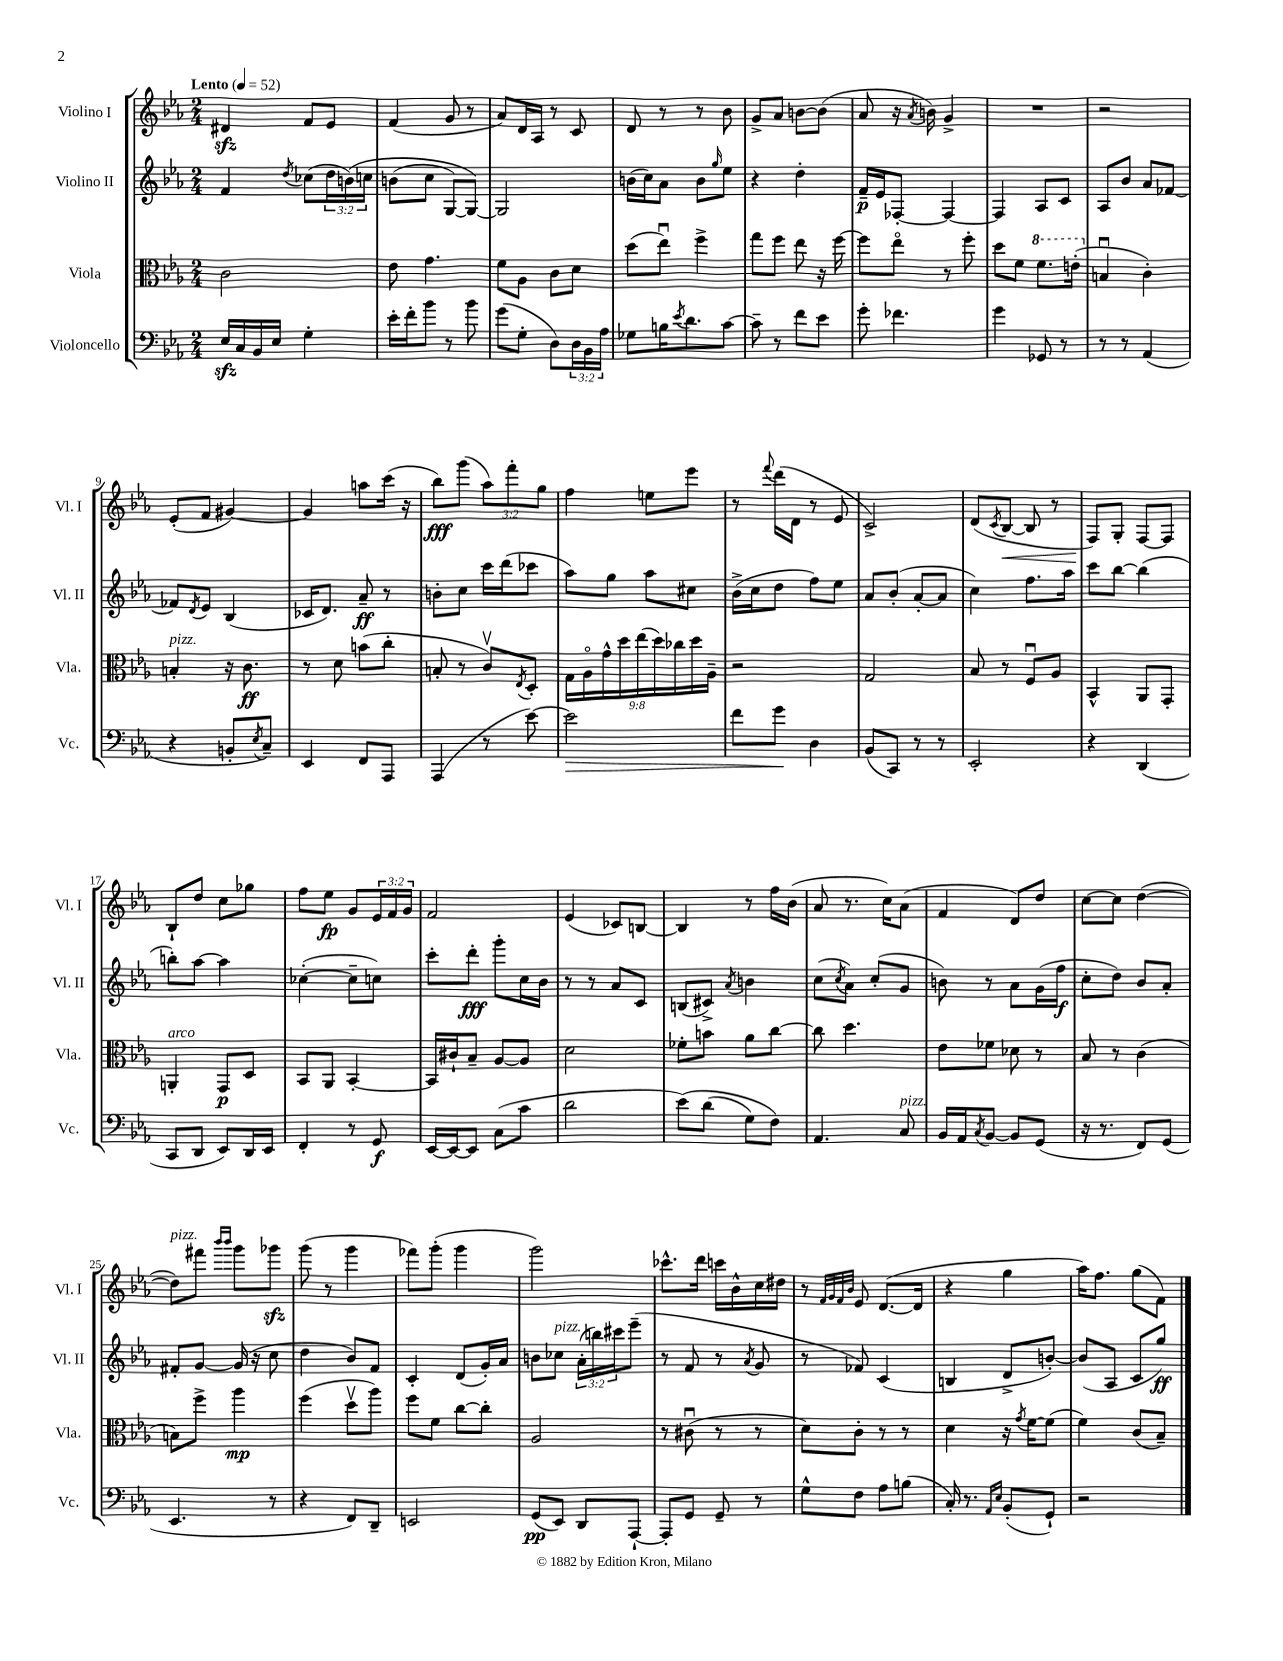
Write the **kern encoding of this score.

**kern	**dynam	**kern	**dynam	**kern	**dynam	**kern	**dynam
*part4	*part4	*part3	*part3	*part2	*part2	*part1	*part1
*staff4	*staff4	*staff3	*staff3	*staff2	*staff2	*staff1	*staff1
*I"Violoncello	*	*I"Viola	*	*I"Violino II	*	*I"Violino I	*
*I'Vc.	*	*I'Vla.	*	*I'Vl. II	*	*I'Vl. I	*
*clefF4	*	*clefC3	*	*clefG2	*	*clefG2	*
*k[b-e-a-]	*	*k[b-e-a-]	*	*k[b-e-a-]	*	*k[b-e-a-]	*
*M2/4	*	*M2/4	*	*M2/4	*	*M2/4	*
*MM52	*	*MM52	*	*MM52	*	*MM52	*
=1	=1	=1	=1	=1	=1	=1	=1
!	!	!	!	!	!	!LO:TX:a:B:t=Lento	!
16E-zz/LL	.	2c\	.	4f/	.	4d#Xzz/	.
16C/	.	.	.	.	.	.	.
16BB-/	.	.	.	.	.	.	.
16E-/JJ	.	.	.	.	.	.	.
.	.	.	.	8qdd/	.	.	.
4G'\	.	.	.	(8cc-X\L	.	8f/L	.
.	.	.	.	24dd\L	.	8e-/J	.
.	.	.	.	(24bn\)	.	.	.
.	.	.	.	24ccn\JJ	.	.	.
=2	=2	=2	=2	=2	=2	=2	=2
16e-'\LL	.	8e-\	.	(8bn\L	.	(4f/	.
16f'\J	.	.	.	.	.	.	.
8b-\J	.	4.g\	.	8cc\J	.	.	.
8r	.	.	.	[8G/L)	.	8g/	.
8b-\	.	.	.	8G/J_)	.	8r	.
=3	=3	=3	=3	=3	=3	=3	=3
(8g\L	.	8f\L	.	2G/]	.	8a-/L)	.
8G'\J	.	8A-\J	.	.	.	16d/L	.
.	.	.	.	.	.	16A-/JJ	.
8D\L)	.	8c\L	.	.	.	8r	.
24D\L	.	8d\J	.	.	.	8c/	.
24BB-\	.	.	.	.	.	.	.
24A-\JJ	.	.	.	.	.	.	.
=4	=4	=4	=4	=4	=4	=4	=4
8G-X\L	.	(8dd\L	.	(16bn\LL	.	8d/	.
.	.	.	.	16cc\J)	.	.	.
16Bn\K	.	8ee-u\J)	.	8a-\J	.	8r	.
8qe-/	.	.	.	.	.	.	.
8.d\	.	.	.	.	.	.	.
.	.	4ff^\	.	8b\L	.	8r	.
.	.	.	.	16qqgg/	.	.	.
[8c\J	.	.	.	8ee-\J	.	8b-\	.
=5	=5	=5	=5	=5	=5	=5	=5
8c~\]	.	8gg\L	.	4r	.	8g^/L	.
8r	.	8ff\J	.	.	.	8a-/J	.
8f\L	.	8ee-\	.	4dd'\	.	[8bn\L	.
8e-\J	.	16r	.	.	.	(8b\J]	.
.	.	[16ff\	.	.	.	.	.
=6	=6	=6	=6	=6	=6	=6	=6
8g'\	.	8ff\L]	.	16f~/LL	p	8a-/	.
.	.	.	.	16e-/J	.	.	.
4.f-X\	.	8ee-\J	.	[8F-X'/J	.	16r	.
.	.	.	.	.	.	8qa-/	.
.	.	.	.	.	.	16bn\)	.
.	.	8r	.	4F-/_	.	4g^/	.
.	.	8ff'\	.	.	.	.	.
=7	=7	=7	=7	=7	=7	=7	=7
4g\	.	8dd\L	.	4F-/]	.	2r	.
.	.	8f\J	.	.	.	.	.
*	*	*8va	*	*	*	*	*
8GG-X/	.	8.ff\L	.	8A-/L	.	.	.
8r	.	.	.	8c/J	.	.	.
.	.	(16een'\Jk	.	.	.	.	.
=8	=8	=8	=8	=8	=8	=8	=8
*	*	*X8va	*	*	*	*	*
8r	.	4Bnu/	.	8A-/L	.	2r	.
8r	.	.	.	8b-/J	.	.	.
(4AA-/	.	4c'\)	.	8a-/L	.	.	.
.	.	.	.	[8f-X/J	.	.	.
!!LO:LB:g=z
=9	=9	=9	=9	=9	=9	=9	=9
!	!	!LO:TX:a:i:t=pizz.	!	!	!	!	!
4r	.	4Bn'/	.	8f-X/L]	.	(8e-'/L	.
.	.	.	.	8qd/	.	.	.
.	.	.	.	8e-/J	.	8f/J	.
8BBn'/L	.	16r	.	(4B-/	.	[4g#X/)	.
.	.	8.c\	ff	.	.	.	.
8qE-/	.	.	.	.	.	.	.
8C~/J)	.	.	.	.	.	.	.
=10	=10	=10	=10	=10	=10	=10	=10
4EE-/	.	8r	.	16c-X/KL	.	4g#/]	.
.	.	.	.	8.d/J)	.	.	.
.	.	8d\	.	.	.	.	.
8FF/L	.	(8bn\L	.	8a-~/	ff	8aan\L	.
8AAA-/J	.	8cc'\J	.	8r	.	(16ccc\Jk	.
.	.	.	.	.	.	16r	.
=11	=11	=11	=11	=11	=11	=11	=11
(4AAA-/	.	8Bn'/	.	8bn'\L	.	8bb-\L)	fff
.	.	8r	.	8cc\J	.	(8ggg\J	.
8r	.	8cv/L)	.	16ccc\LL	.	12aa-\L)	.
.	.	.	.	(16ddd\J	.	.	.
.	.	.	.	.	.	12fff'\	.
.	.	8qE-/	.	.	.	.	.
[8e-\)	.	8D'/J	.	8ccc-X\J	.	.	.
.	.	.	.	.	.	12gg\J	.
=12	=12	=12	=12	=12	=12	=12	=12
!	!LO:HP:b	!	!	!	!	!	!
2e-\]	>	18G\LL	.	8aa-\L)	.	4ff\	.
.	.	18A-\	.	.	.	.	.
.	.	18g^^\	.	.	.	.	.
.	.	.	.	8gg\J	.	.	.
.	.	18dd\	.	.	.	.	.
.	.	(18ee-\	.	.	.	.	.
.	.	.	.	8aa-\L	.	8een\L	.
.	.	18dd\)	.	.	.	.	.
.	.	18cc-X\	.	.	.	.	.
.	.	.	.	8cc#X\J	.	8eee-\J	.
.	.	18dd\	.	.	.	.	.
.	.	18A-~\JJ	.	.	.	.	.
=13	=13	=13	=13	=13	=13	=13	=13
8f\L	.	2r	.	(16b-^\LL	.	8r	.
.	.	.	.	16cc\J	.	.	.
.	.	.	.	.	.	8qqfff/	.
8g\J	.	.	.	8dd\J	.	(16ddd\LL	.
.	.	.	.	.	.	16d\JJ	.
4D\	]	.	.	8ff\L)	.	8r	.
.	.	.	.	8ee-\J	.	8e-/	.
=14	=14	=14	=14	=14	=14	=14	=14
(8BB-/L	.	2G/	.	8a-/L	.	2c^/)	.
8CC/J)	.	.	.	(8b-'/J	.	.	.
8r	.	.	.	[8a-'/L	.	.	.
8r	.	.	.	8a-/J]	.	.	.
=15	=15	=15	=15	=15	=15	=15	=15
2EE-'/	.	8B-/	.	4cc\)	.	(8d/L	.
.	.	.	.	.	.	8qc/	.
!	!	!	!	!	!	!	!LO:HP:b
.	.	8r	.	.	.	[8B-/J	<
.	.	8Fu/L	.	8.ff\L	.	8B-/]	.
.	.	8A-/J	.	.	.	8r	.
.	.	.	.	16aa-\Jk	.	.	.
=16	=16	=16	=16	=16	=16	=16	=16
4r	.	4BB-^^/	.	8ccc\L	.	8F/L)	.
.	.	.	.	[8bb-\J	.	8G'/J	[
(4DD/	.	8AA-/L	.	(4bb-\]	.	[8F/L	.
.	.	8GG'/J	.	.	.	8F/J]	.
!!LO:LB:g=z
=17	=17	=17	=17	=17	=17	=17	=17
!	!	!LO:TX:a:i:t=arco	!	!	!	!	!
8CC/L	.	4AAn'/	.	8bbn'\L)	.	8B-`/L	.
8DD/J	.	.	.	[8aa-\J	.	8dd/J	.
8EE-/L)	.	8GG/L	p	4aa-\]	.	8cc\L	.
16DD/L	.	8D/J	.	.	.	8gg-X\J	.
16EE-/JJ	.	.	.	.	.	.	.
=18	=18	=18	=18	=18	=18	=18	=18
4FF'/	.	8BB-/L	.	([4cc-X'\	.	8ff\L	.
.	.	8AA-/J	.	.	.	8ee-\J	fp
8r	.	[4BB-'/	.	8cc-~\L]	.	8g/L	.
8GG/	f	.	.	8ccn\J)	.	24e-/L	.
.	.	.	.	.	.	24f/	.
.	.	.	.	.	.	24g/JJ	.
=19	=19	=19	=19	=19	=19	=19	=19
[16EE-/LL	.	16BB-/LL]	.	8ccc'\L	.	2f/	.
16EE-/J_	.	16c#X`/J	.	.	.	.	.
8EE-/J]	.	8B-~/J	.	8ddd'\J	fff	.	.
(8C\L	.	[8A-/L	.	8ggg'\L	.	.	.
8c\J	.	8A-/J]	.	16cc\L	.	.	.
.	.	.	.	16b-\JJ	.	.	.
=20	=20	=20	=20	=20	=20	=20	=20
2d\	.	2d\	.	8r	.	(4e-/	.
.	.	.	.	8r	.	.	.
.	.	.	.	8a-/L	.	8c-X/L)	.
.	.	.	.	8c/J	.	[8Bn/J	.
=21	=21	=21	=21	=21	=21	=21	=21
(8e-\L)	.	8f-X'\L	.	(8Bn/L	.	4B/]	.
(8d\J	.	8bn\J	.	8c#X^/J)	.	.	.
.	.	.	.	8qa-/	.	.	.
8G\L)	.	8a-\L	.	4bn\	.	8r	.
8F\J)	.	[8cc\J	.	.	.	16ff\LL	.
.	.	.	.	.	.	(16b-\JJ	.
=22	=22	=22	=22	=22	=22	=22	=22
4.AA-/	.	8cc\]	.	(8cc\L	.	8a-/	.
.	.	.	.	8qcc/	.	.	.
.	.	4.dd\	.	8a-\J)	.	8.r	.
.	.	.	.	(8cc'/L	.	.	.
.	.	.	.	.	.	16cc\KL)	.
!LO:TX:a:i:t=pizz.	!	!	!	!	!	!	!
8C/	.	.	.	8g/J	.	(8a-\J	.
=23	=23	=23	=23	=23	=23	=23	=23
16BB-/LL	.	8e-\L	.	8bn\)	.	4f/	.
16AA-/J	.	.	.	.	.	.	.
8qC/	.	.	.	.	.	.	.
[8BB-/J	.	8f-X\J	.	8r	.	.	.
8BB-/L]	.	8d-X\	.	8a-\L	.	8d/L)	.
(8GG/J	.	8r	.	(16g\L	.	8dd/J	.
.	.	.	.	16ff\JJ	f	.	.
=24	=24	=24	=24	=24	=24	=24	=24
16r	.	8B-/	.	8cc'\L	.	[8cc\L	.
8.r	.	.	.	.	.	.	.
.	.	8r	.	8dd\J)	.	8cc\J]	.
8FF/L)	.	(4c\	.	8b-/L	.	([4dd\	.
(8GG/J	.	.	.	8a-'/J	.	.	.
!!LO:LB:g=z
=25	=25	=25	=25	=25	=25	=25	=25
!	!	!	!	!	!	!LO:TX:a:i:t=pizz.	!
4.EE-/	.	8Bn\L)	.	8f#X'/L	.	8dd\L])	.
.	.	8ff^\J	.	[8g/J	.	8fff#X\J	.
.	.	.	.	.	.	16qqbbb-/LL	.
.	.	.	.	.	.	16qqbbb-/JJ	.
.	.	4aa-\	mp	(16g/]	.	8ggg\L	.
.	.	.	.	16r	.	.	.
8r	.	.	.	8cc\	.	8ggg-Xzz\J	.
=26	=26	=26	=26	=26	=26	=26	=26
4r	.	(4ff\	.	4dd\	.	(8ggg\	.
.	.	.	.	.	.	8r	.
8FF/L)	.	8ddv\L	.	8b-/L)	.	4ggg\	.
8DD~/J	.	8aa-\J)	.	8f/J	.	.	.
=27	=27	=27	=27	=27	=27	=27	=27
2EEn/	.	8ff\L	.	4c'/	.	8fff-X\L)	.
.	.	8f\J	.	.	.	(8ggg'\J	.
.	.	[8cc\L	.	(8d/L	.	4ggg\	.
.	.	8cc'\J]	.	16g'/L)	.	.	.
.	.	.	.	16a-/JJ	.	.	.
=28	=28	=28	=28	=28	=28	=28	=28
(8GG/L	pp	2A-/	.	8bn\L	.	2ggg\)	.
!	!	!	!	!LO:TX:a:i:t=pizz.	!	!	!
8EE-/J)	.	.	.	8cc-X\J	.	.	.
8DD/L	.	.	.	(24a-'\LL	.	.	.
.	.	.	.	24bbn\)	.	.	.
.	.	.	.	24ccc#X\J	.	.	.
[8AAA-`/J	.	.	.	(8eee-~\J	.	.	.
=29	=29	=29	=29	=29	=29	=29	=29
8AAA-'/L]	.	8r	.	8r	.	8.ccc-X^^\L	.
8GG/J	.	(8c#Xu\	.	8f/	.	.	.
.	.	.	.	.	.	16ddd\Jk	.
8GG~/	.	8r	.	8r	.	16cccn\LL	.
.	.	.	.	.	.	16b-^^\	.
.	.	.	.	8qa-/	.	.	.
8r	.	8r	.	8g/	.	16cc\	.
.	.	.	.	.	.	16dd#X\JJ	.
=30	=30	=30	=30	=30	=30	=30	=30
8G^^\L	.	8d\L)	.	8r	.	8r	.
.	.	.	.	.	.	32qqf/LLL	.
.	.	.	.	.	.	32qqg/	.
.	.	.	.	.	.	32qqf/	.
.	.	.	.	.	.	32qqb-/JJJ	.
8F\J	.	8c'\J	.	8f-X/)	.	8e-/	.
8A-\L	.	8r	.	(4c/	.	([8.d/L	.
(8Bn\J	.	8r	.	.	.	.	.
.	.	.	.	.	.	16d/Jk]	.
=31	=31	=31	=31	=31	=31	=31	=31
16C'/)	.	4d\	.	4Bn/	.	4r	.
8.r	.	.	.	.	.	.	.
16qqAA-/LL	.	.	.	.	.	.	.
16qqE-/JJ	.	.	.	.	.	.	.
(8BB-'/L	.	16r	.	8d^/L	.	4gg\	.
.	.	8qg/	.	.	.	.	.
.	.	[16f\KL	.	.	.	.	.
8GG`/J)	.	(8f\J]	.	[8bn'/J)	.	.	.
=32	=32	=32	=32	=32	=32	=32	=32
2r	.	4f\)	.	(8b/L]	.	16aa-\KL)	.
.	.	.	.	.	.	8.ff\J	.
.	.	.	.	8A-/J	.	.	.
.	.	(8c/L	.	8c/L	.	(8gg\L	.
.	.	8B-~/J)	.	8gg/J)	ff	8f\J)	.
==	==	==	==	==	==	==	==
*-	*-	*-	*-	*-	*-	*-	*-
